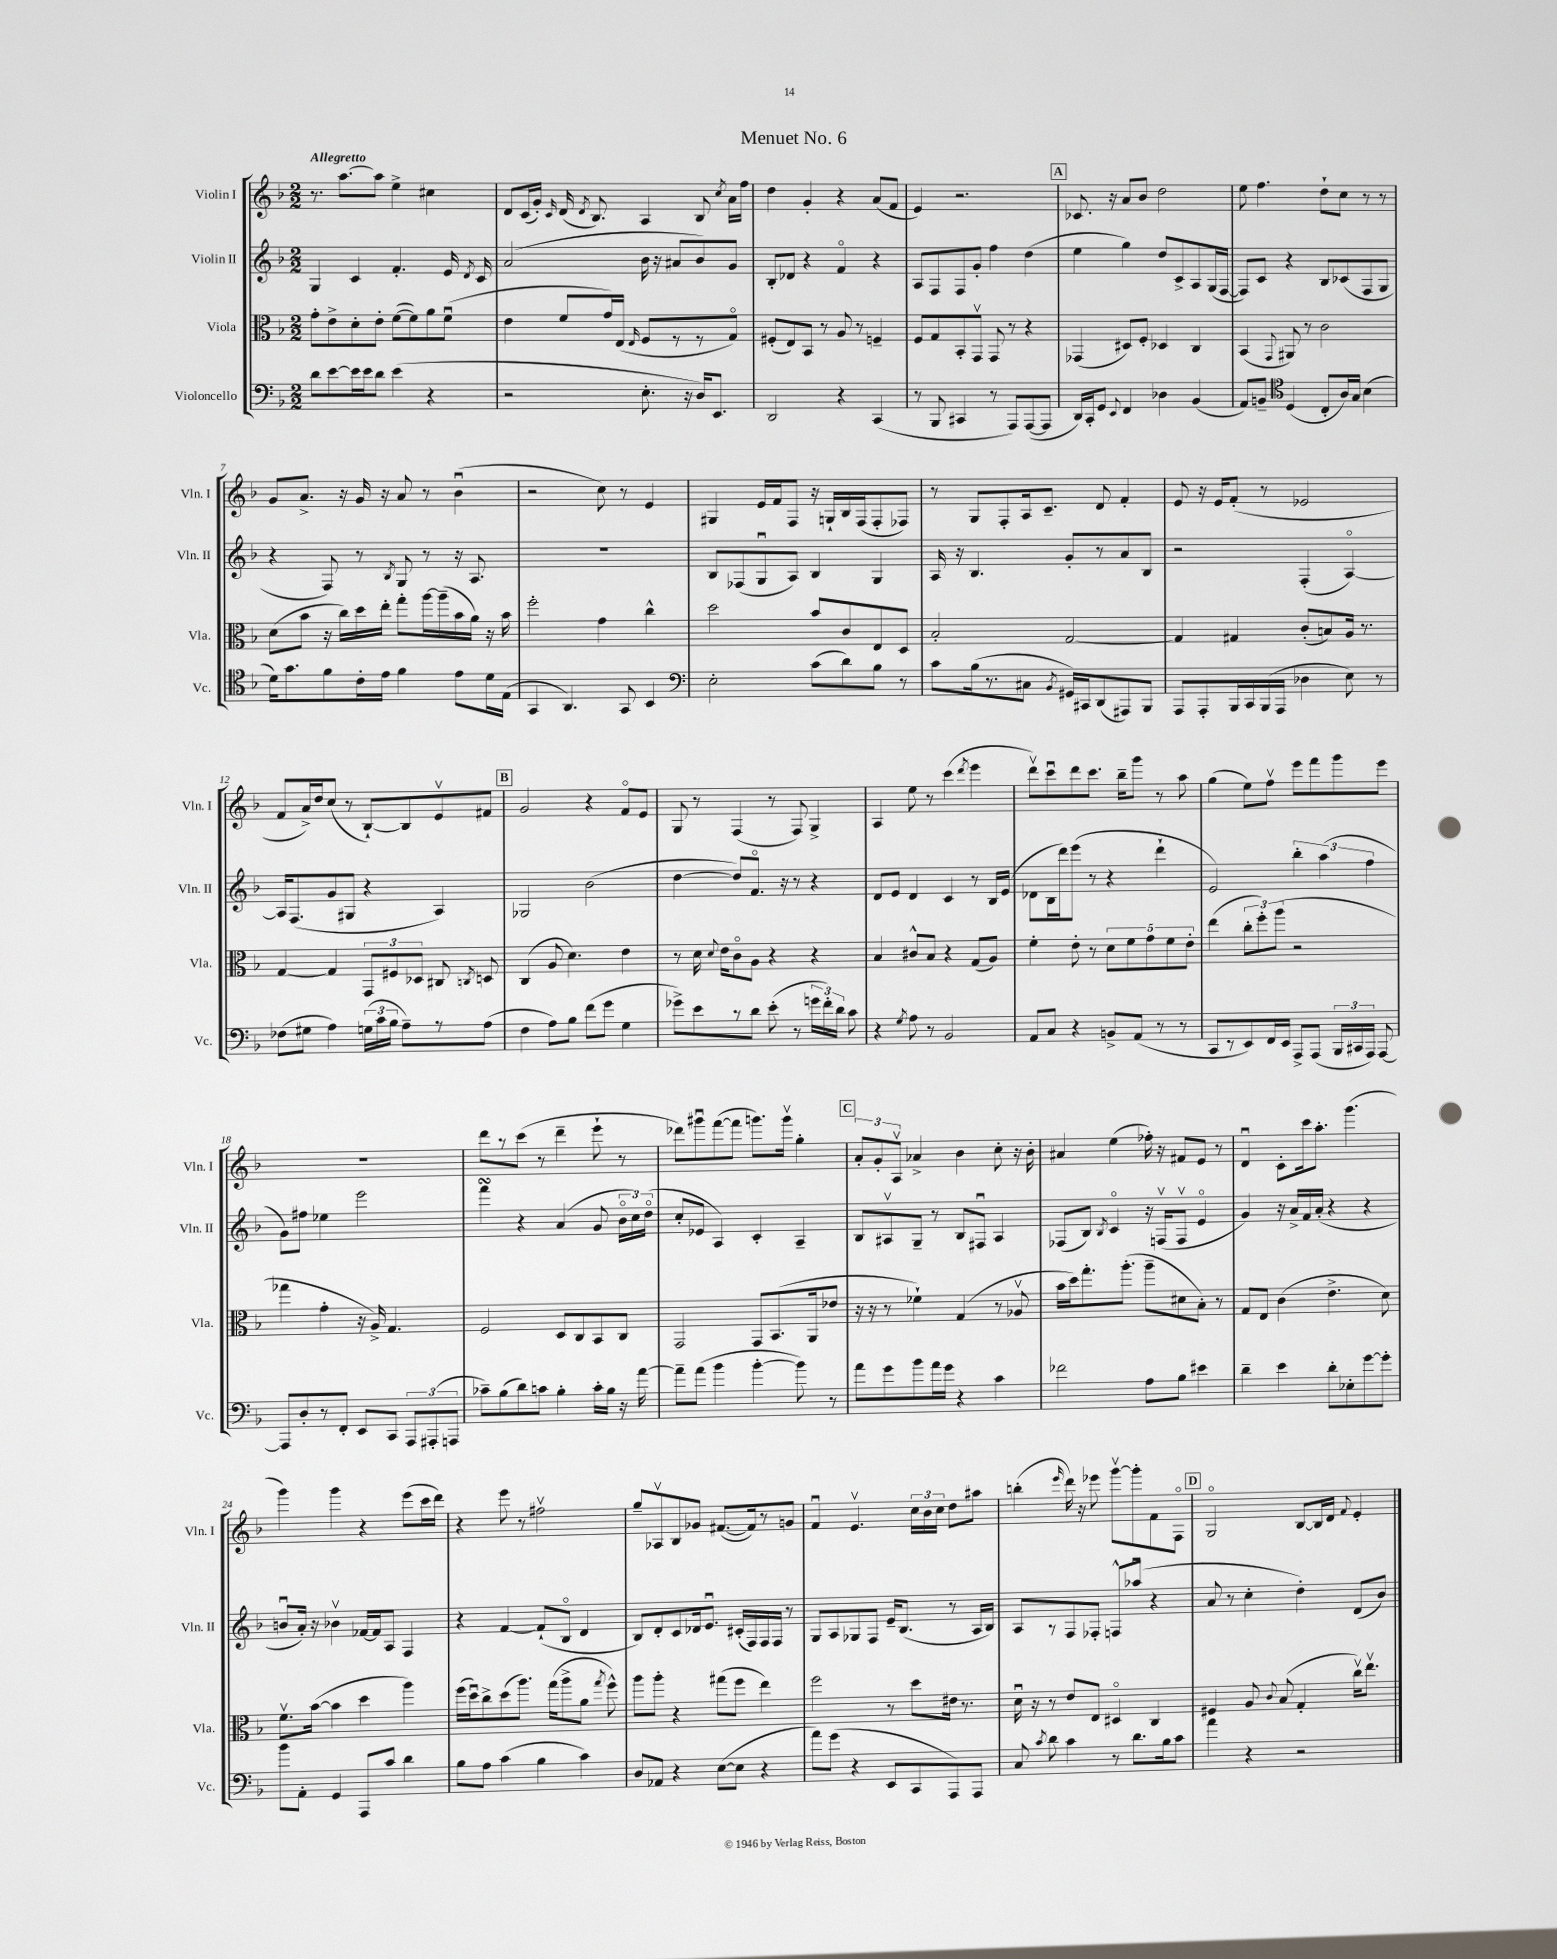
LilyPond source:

\header { title = "Menuet No. 6" }
<<
\new StaffGroup <<
\new Staff = "s0" \with { instrumentName = "Violin I" shortInstrumentName = "Vln. I" } {
    \clef treble \key f \major \numericTimeSignature \time 2/2 \tempo "Allegretto"
    \autoBeamOff r8. a''8.[~ a''8] e''4-> cis''4 |
    d'8[ c'16( g'16]-.) \grace { c'16 } d'16( \acciaccatura { d'8 } bes8.) a4 bes8 \acciaccatura { c''8 } a'16[ f''16] |
    d''4 g'4-. r4 a'8[( f'8] |
    e'4) r2. |
    \mark \markup { \box "A" } ces'8. r16 a'8[ bes'8] d''2 |
    e''8 f''4. d''8[-! c''8] r8 r8 |
    g'8[ a'8.]-> r16 g'16 r16 a'8 r8 bes'4\downbow( |
    r2 c''8) r8 e'4 |
    gis4 e'16[ f'16 f8] r16 g16[-! bes16 f16( f8-. fes8]) |
    r8 g8[ f8-. a16 c'8.]-- d'8 f'4-. |
    e'8 r16 e'16[ f'8]-.( r8 ees'2 |
    f'8[ a'16->) d''16 c''8]( r8 bes8[~-!) bes8 e'8\upbow fis'8] |
    \mark \markup { \box "B" } g'2 r4 f'8[\flageolet e'8] |
    g8 r8 f4( r8 f8) g4-> |
    a4 e''8 r8 c'''4( \acciaccatura { d'''8 } e'''4 |
    d'''8[\upbow) c'''8\downbow d'''8 c'''8.] bes''16[-- g'''8] r8 a''8 |
    g''4( e''8[) f''8]\upbow e'''8[ f'''8 g'''8 e'''8] |
    R1 |
    d'''8[ r8 c'''8]( r8 d'''4-- e'''8-! r8 |
    des'''8[) gis'''8\downbow f'''8~( f'''8] g'''8.[) g'''16]\upbow g''4-. |
    \mark \markup { \box "C" } \tuplet 3/2 { a'8[-. g'8-. a8]\upbow } aes'4-> bes'4 c''8-. r16 bes'16-. |
    ais'4 e''4( fes''16-.) r16 fis'8[ e'8] r8 |
    d'4\downbow c'8[-. c'''16 a''8.]-. g'''4.( |
    g'''4) g'''4 r4 e'''8[( c'''16 d'''16]) |
    r4 e'''8 r8 fis''2\upbow |
    g''8[-- aes8\upbow bes8 ges'8] fis'8.[~( fis'16) r8 g'8] |
    f'4\downbow e'4.\upbow \tuplet 3/2 { c''16[ bes'16 c''16] } d''8[ ais''8] |
    b''4-.( \grace { e'''16 } d'''16) r16 ees'''8 g'''8[~\upbow g'''8-. f'8 f8]\flageolet |
    \mark \markup { \box "D" } g2\flageolet bes8[~ bes16 d'16] \appoggiatura { f'8 } e'4-. \bar "|." |
}
\new Staff = "s1" \with { instrumentName = "Violin II" shortInstrumentName = "Vln. II" } {
    \clef treble \key f \major \numericTimeSignature \time 2/2
    \autoBeamOff g4 c'4 f'4.-. e'16 \acciaccatura { d'8 } c'16 |
    a'2( bes'16 r16 ais'8[ bes'8) g'8] |
    bes8[-. des'8] r4 f'4\flageolet r4 |
    a8[ f8 f8 g'8]-. f''4 d''4( |
    \mark \markup { \box "A" } e''4 g''4) d''8[ c'8-> a8 g16( f16]~ |
    f8[) c'8] r4 bes8[ ces'8( f8 g8] |
    r4 f8) r8 \acciaccatura { bes8 } g8 r8 r16 a8. |
    R1 |
    bes8[ fes8( g8\downbow a8]) bes4 g4 |
    a16 r16 bes4. g'8[-. r8 a'8 bes8] |
    r2 f4-.( a4~\flageolet) |
    a16[ f8.( g'8 gis8] r4 a4) |
    \mark \markup { \box "B" } ges2 bes'2( |
    d''4~ d''8[) f'8.]\flageolet r16 r8 r4 |
    d'8[ e'8] d'4 c'4 r8 bes16[ e'16]( |
    des'8[ bes16 d'''16) e'''8]( r8 r4 d'''4-! |
    e'2) \tuplet 3/2 { bes''4-. a''4( f''4 } |
    g'8[) fis''8] ees''4 e'''2 |
    f'''4\turn r4 a'4( g'8 \tuplet 3/2 { bes'16[\flageolet c''16) d''16]\flageolet( } |
    c''8[-. ees'8] a4) c'4-. a4-- |
    \mark \markup { \box "C" } bes8[ ais8\upbow g8]-- r8 bes8[ fis8]\downbow ais4 |
    fes8[( bes8]) \acciaccatura { bes8 } c'4\flageolet r16 f16[\upbow( f8]\upbow e'4\flageolet |
    g'4) r16 a'16[-> f'16 a'16]-.( r4 r4 |
    b'8[\downbow a'16]-.) r16 bes'4\upbow fes'16[~ fes'16 a8] f4 |
    r4 f'4~ f'8[-!( bes8]\flageolet d'4 |
    bes8[) d'8-. c'8 des'16 e'8.]\downbow cis'16[-.( f16) f16 f16] r8 |
    g8[ a8 ges8 f8] e'16[-- bes8.]( r8 a16[ bes16]) |
    a8[ r8 f8 fes8]-. f8[-^ aes''8]\downbow( r4 |
    \mark \markup { \box "D" } a'8 r8 c''4-. d''4-.) d'8[( bes'8]) \bar "|." |
}
\new Staff = "s2" \with { instrumentName = "Viola" shortInstrumentName = "Vla." } {
    \clef alto \key f \major \numericTimeSignature \time 2/2
    \autoBeamOff g'8[-. e'8-> d'8-. e'8]-. f'8[~( f'8) a'8 f'8]\downbow( |
    e'4 f'8[ g'16) e16]( \grace { e16 } f8[ r8 r8 g8]\flageolet) |
    fis8[-.( e8) bes,8] r8 a8 r8 f4-- |
    f8[ g8 bes,8-. g,8]\upbow g,8 r8 r4 |
    \mark \markup { \box "A" } ges,4( dis8[) f8]-. des4 c4 |
    bes,4( \appoggiatura { g,8 } ais,8) r8 c'2 |
    d'8[( bes'8] r16 c''16[) d''16 e''16]-. g''8[-. a''16~ a''16--( bes'16 a'16]) r16 bes'16 |
    f''2-. g'4 c''4-^ |
    d''2 bes'8[ c'8 e8 d8] |
    bes2-. g2~ |
    g4 gis4 c'8[-.( b8) a16] r8. |
    g4~ g4 \tuplet 3/2 { g,8[ fis8 des8] } cis8 \acciaccatura { c8 } d8 |
    \mark \markup { \box "B" } c4( a8 d'4.) e'4 |
    r8 d'16 \appoggiatura { d'8 } e'16[ c'8\flageolet a8] r4 r4 |
    bes4 cis'8[-^ bes8] r4 g8[( a8]) |
    f'4-. e'8-. r8 \tuplet 5/4 { d'8[ f'8 g'8 f'8 e'8]-. } |
    e''4( \tuplet 3/2 { c''8[-. f''8-.) a''8]( } r2 |
    ges''4 g'4-. r16 a16->) g4. |
    f2 d8[ c8 bes,8 c8] |
    g,2 g,8[ bes,8.( a,16 ees'8] |
    \mark \markup { \box "C" } r16 r16 r8 fes'4-!) g4( r8 aes8\upbow |
    bes'16[ d''16) g''8.-. a''8.]-.( a''8[-- dis'8 bes8]-.) r8 |
    g8[ e8] c'4( e'4.-> d'8) |
    f'8.[\upbow bes'16]~( bes'4 d''4 a''4) |
    f''16[( d''16\downbow) c''8-> d''8( a''8.]) g''16[( a''8-> a'8] \acciaccatura { g''8 } f''8-^) |
    a''8[ a''8]-. r4 gis''8[( f''8] e''4) |
    f''2 r8 d''8[ eis'16] r8. |
    d'16\downbow r16 r8 e'8[ e8] dis4\flageolet c4 |
    \mark \markup { \box "D" } fis4 a8 \appoggiatura { c'8 } bes8( g4-. c''16[\upbow) e''8.]\upbow \bar "|." |
}
\new Staff = "s3" \with { instrumentName = "Violoncello" shortInstrumentName = "Vc." } {
    \clef bass \key f \major \numericTimeSignature \time 2/2
    \autoBeamOff d'8[ e'8~ e'16 e'16 d'8] e'4( r4 |
    r2 e8.-. r16 d16[) e,8.] |
    d,2 r4 c,4( |
    r8 bes,,8 cis,4 r8 a,,8[) a,,8~( a,,8] |
    \mark \markup { \box "A" } d,16[) c,16-. g,8] \appoggiatura { e,8 } f,4 des4 bes,4( |
    a,8[) b,8]-- \clef tenor d4( c8[-. a16) g16] bes4( |
    d'16[) g'8. f'8 c'16-. e'16] f'4 e'8[ d'16 e16]( |
    g,4 a,4.) g,8 bes,4 |
    \clef bass e2-. c'8[( d'8) bes8] r8 |
    c'8[ bes16( r8. cis8] \acciaccatura { bes,8 } gis,16[) cis,16 d,8( ais,,8) bes,,8] |
    a,,8[ a,,8-. bes,,16 c,16 bes,,16( a,,16] des4 e8) r8 |
    fes8[( gis8] a4) \tuplet 3/2 { g16[( c'16 bes16] } a8[--) r8 a8]( |
    \mark \markup { \box "B" } f4 a8[) bes8] f'8[( g'8] g4 |
    ges'8[->) e'8 r8 d'8] e'8-.( r8 \tuplet 3/2 { g'16[ f'16-.) d'16] } c'8 |
    r4 \acciaccatura { g8 } a8 r8 bes,2 |
    a,8[ c8] r4 b,8[-> a,8]( r8 r8 |
    c,8[ r8 e,8) f,16 e,16] a,,8[-> a,,8]( \tuplet 3/2 { bes,,16[ cis,16 a,,16]) } a,,8~ |
    a,,8[ d8-. r8 f,8]-. e,8[ c,8] \tuplet 3/2 { a,,8[ ais,,8-.( a,,8] } |
    ces'8[--) bes8( d'8) c'8] bes4-. c'16[-. bes16] r16 a'16~ |
    a'8[-- a'8]( bes'4 bes'4~-. bes'8) r8 |
    \mark \markup { \box "C" } a'8[ g'8 bes'8 a'16 g'16] r4 c'4 |
    fes'2 a8[ bes8] eis'4 |
    d'4-- e'4 d'8[-. ees8-. g'8~ g'8]-. |
    bes'8[ a,8]-. g,4 a,,8[ c'8] d'4 |
    bes8[ a8] c'4( bes4 c'4) |
    d8[ aes,8] r4 e8[~( e8] r4 |
    a'8[) g'8]( r4 e,8[ c,8 a,,8) a,,8] |
    c8 \acciaccatura { c'8 } d'8 c'4 r8 d'8.[ bes16 c'8] |
    \mark \markup { \box "D" } a'4 r4 r2 \bar "|." |
}
>>
>>
